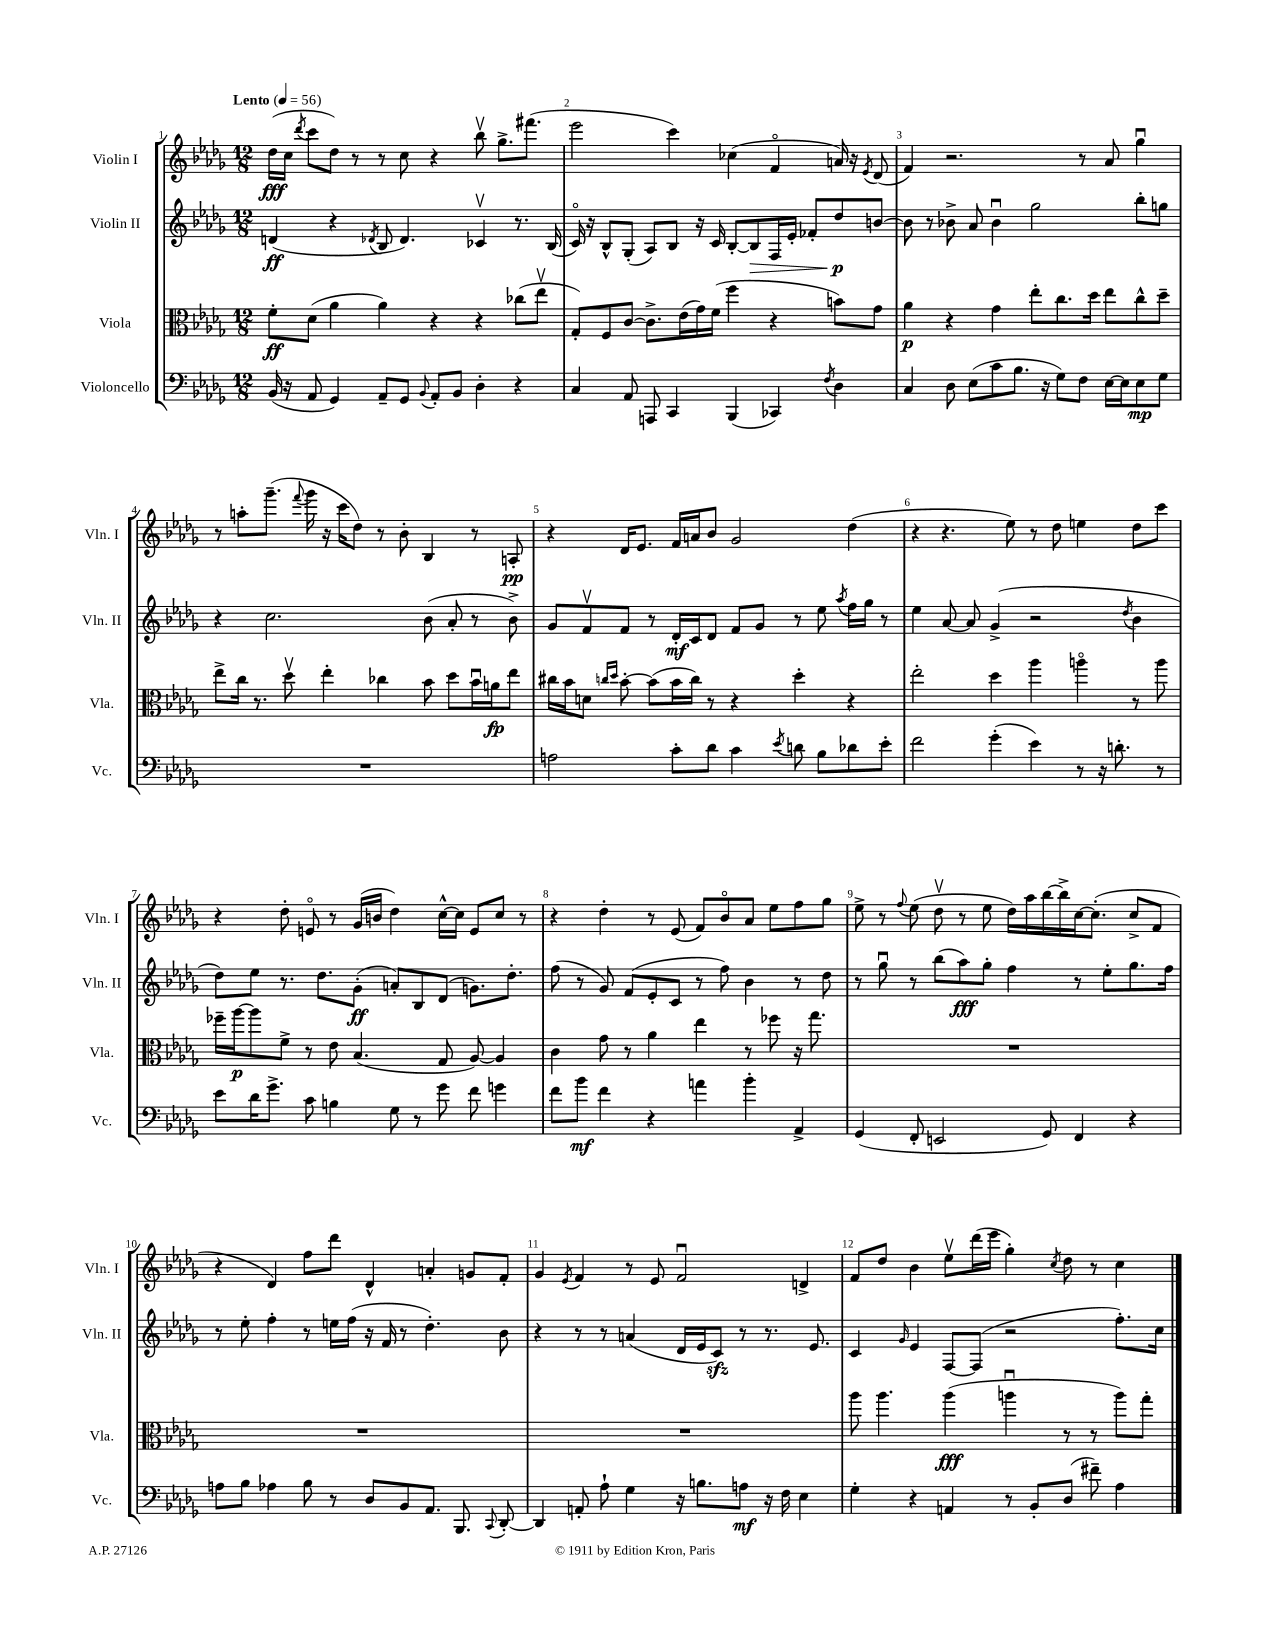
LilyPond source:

<<
\new StaffGroup <<
\new Staff = "s0" \with { instrumentName = "Violin I" shortInstrumentName = "Vln. I" } {
    \clef treble \key des \major \numericTimeSignature \time 12/8 \tempo "Lento" 4 = 56
    \autoBeamOff des''16[\fff( c''16] \acciaccatura { des'''8 } c'''8[ des''8]) r8 r8 c''8 r4 bes''8\upbow ges''8.[-> fis'''8.]( |
    ees'''2 c'''4) ces''4( f'4\flageolet a'16) r16 \acciaccatura { ees'8 } des'8( |
    f'4) r2. r8 aes'8 ges''4\downbow |
    r8 a''8[-. ges'''8.]--( \appoggiatura { f'''8 } ges'''16 r16 c'''16[ des''8]) r8 bes'8-. bes4 r8 a8-.\pp |
    r4 des'16[ ees'8.] f'16[ a'16 bes'8] ges'2 des''4( |
    r4 r4. ees''8) r8 des''8 e''4 des''8[ c'''8] |
    r4 des''8-. e'8\flageolet r8 ges'16[( b'16] des''4) c''16[~-^ c''16] e'8[ c''8] r8 |
    r4 des''4-. r8 ees'8( f'8[) bes'8\flageolet aes'8] ees''8[ f''8 ges''8] |
    ees''8-> r8 \appoggiatura { f''8 } ees''8( des''8\upbow r8 ees''8 des''16[) aes''16 bes''16~ bes''16-> c''16~ c''8.]-.( c''8[-> f'8] |
    r4 des'4) f''8[ des'''8] des'4-^ a'4-. g'8[ f'8]-. |
    ges'4 \acciaccatura { ees'8 } f'4 r8 ees'8 f'2\downbow d'4-> |
    f'8[ des''8] bes'4 ees''8[\upbow des'''16( ees'''16] ges''4-.) \acciaccatura { c''8 } des''8 r8 c''4 \bar "|." |
}
\new Staff = "s1" \with { instrumentName = "Violin II" shortInstrumentName = "Vln. II" } {
    \clef treble \key des \major \numericTimeSignature \time 12/8
    \autoBeamOff d'4\ff( r4 \acciaccatura { des'8 } bes8 des'4.) ces'4\upbow r8. bes16( |
    c'16\flageolet) r16 bes8[-^ ges8]-.( aes8[) bes8] r16 c'16 bes8[~-. bes8\> f16 ees'16]-. fes'8[-. des''8\p\! b'8]~ |
    b'8 r8 bes'8-> aes'8 bes'4\downbow ges''2 bes''8[-. g''8] |
    r4 c''2. bes'8( aes'8-. r8 bes'8->) |
    ges'8[ f'8\upbow f'8] r8 des'16[-.\mf c'16 des'8] f'8[ ges'8] r8 ees''8 \acciaccatura { aes''8 } f''16[ ges''16] r8 |
    ees''4 aes'8~ aes'8 ges'4->( r2 \acciaccatura { des''8 } bes'4 |
    des''8[) ees''8] r8. des''8.[ ges'8]-.\ff( a'8[-.) bes8 des'8]( g'8.[) des''8.]-. |
    f''8( r8 ges'8) f'8[( ees'8-. c'8] r8 f''8) bes'4 r8 des''8 |
    r8 ges''8\downbow r8 bes''8[( aes''8\fff) ges''8]-. f''4 r8 ees''8[-. ges''8. f''16] |
    r8 ees''8-. f''4-. r8 e''16[ f''16]( r16 f'16 r8 des''4.-.) bes'8 |
    r4 r8 r8 a'4( des'16[ ees'16 c'8]\sfz) r8 r8. ees'8. |
    c'4 \grace { ges'16 } ees'4 f8[~ f8]( r2 f''8.[-.) c''16] \bar "|." |
}
\new Staff = "s2" \with { instrumentName = "Viola" shortInstrumentName = "Vla." } {
    \clef alto \key des \major \numericTimeSignature \time 12/8
    \autoBeamOff f'8[-.\ff des'8]( aes'4 aes'4) r4 r4 ces''8[( ees''8]\upbow |
    ges8[-.) f8 c'8]~ c'8.[-> ees'16( ges'16) f'16]( f''4 r4 b'8[) ges'8] |
    aes'4\p r4 ges'4 ees''8[-. c''8. des''16] ees''8[ c''8-^ des''8]-- |
    ees''8[-> c''16] r8. des''8\upbow ees''4-. ces''4 bes'8 des''8[ bes'16\downbow a'16\fp ees''8] |
    cis''16[ bes'16 d'8] \grace { c''16[ des''16] } bes'8~-. bes'8[( bes'16 c''16]) r8 r4 des''4-. r4 |
    ees''2-. des''4 aes''4 a''4\flageolet r8 a''8 |
    fes''16[-- aes''16~\p aes''8 f'8]-> r8 ees'8 bes4.( ges8 aes8~) aes4 |
    c'4 ges'8 r8 aes'4 ees''4 r8 fes''8 r16 ges''8. |
    R1. |
    R1. |
    R1. |
    aes''8 aes''4. aes''4\fff( a''4\downbow r8 r8 a''8[) ges''8]-. \bar "|." |
}
\new Staff = "s3" \with { instrumentName = "Violoncello" shortInstrumentName = "Vc." } {
    \clef bass \key des \major \numericTimeSignature \time 12/8
    \autoBeamOff bes,16( r16 aes,8 ges,4) aes,8[-- ges,8] \appoggiatura { bes,8 } aes,8[-. bes,8] des4-. r4 |
    c4 aes,8 a,,8 c,4 bes,,4( ces,4) \acciaccatura { f8 } des4 |
    c4 des8 ees8[( c'8 bes8.] r16 ges8[) f8] ees16[~ ees16 ees8\mp ges8] |
    R1. |
    a2 c'8[-. des'8] c'4 \acciaccatura { ees'8 } d'8 bes8[ des'8 ees'8]-. |
    f'2 ges'4-.( ees'4) r8 r16 d'8.-. r8 |
    ees'8[ des'16 ges'8.]-> c'8 b4 ges8 r8 ges'8 f'8 g'4 |
    f'8[ bes'8]\mf f'4 r4 a'4 bes'4-. aes,4-> |
    ges,4( f,8-. e,2 ges,8) f,4 r4 |
    a8[ bes8] aes4 bes8 r8 des8[ bes,8 aes,8.] bes,,8. \appoggiatura { c,8 } des,8~-. |
    des,4 a,8-. aes8-! ges4 r16 b8.[ a8]\mf r16 f16 ees4 |
    ges4-. r4 a,4 r8 bes,8[-. des8]( fis'8--) aes4 \bar "|." |
}
>>
>>
\layout { \context { \Score \override BarNumber.break-visibility = ##(#f #t #t) barNumberVisibility = #all-bar-numbers-visible } }
